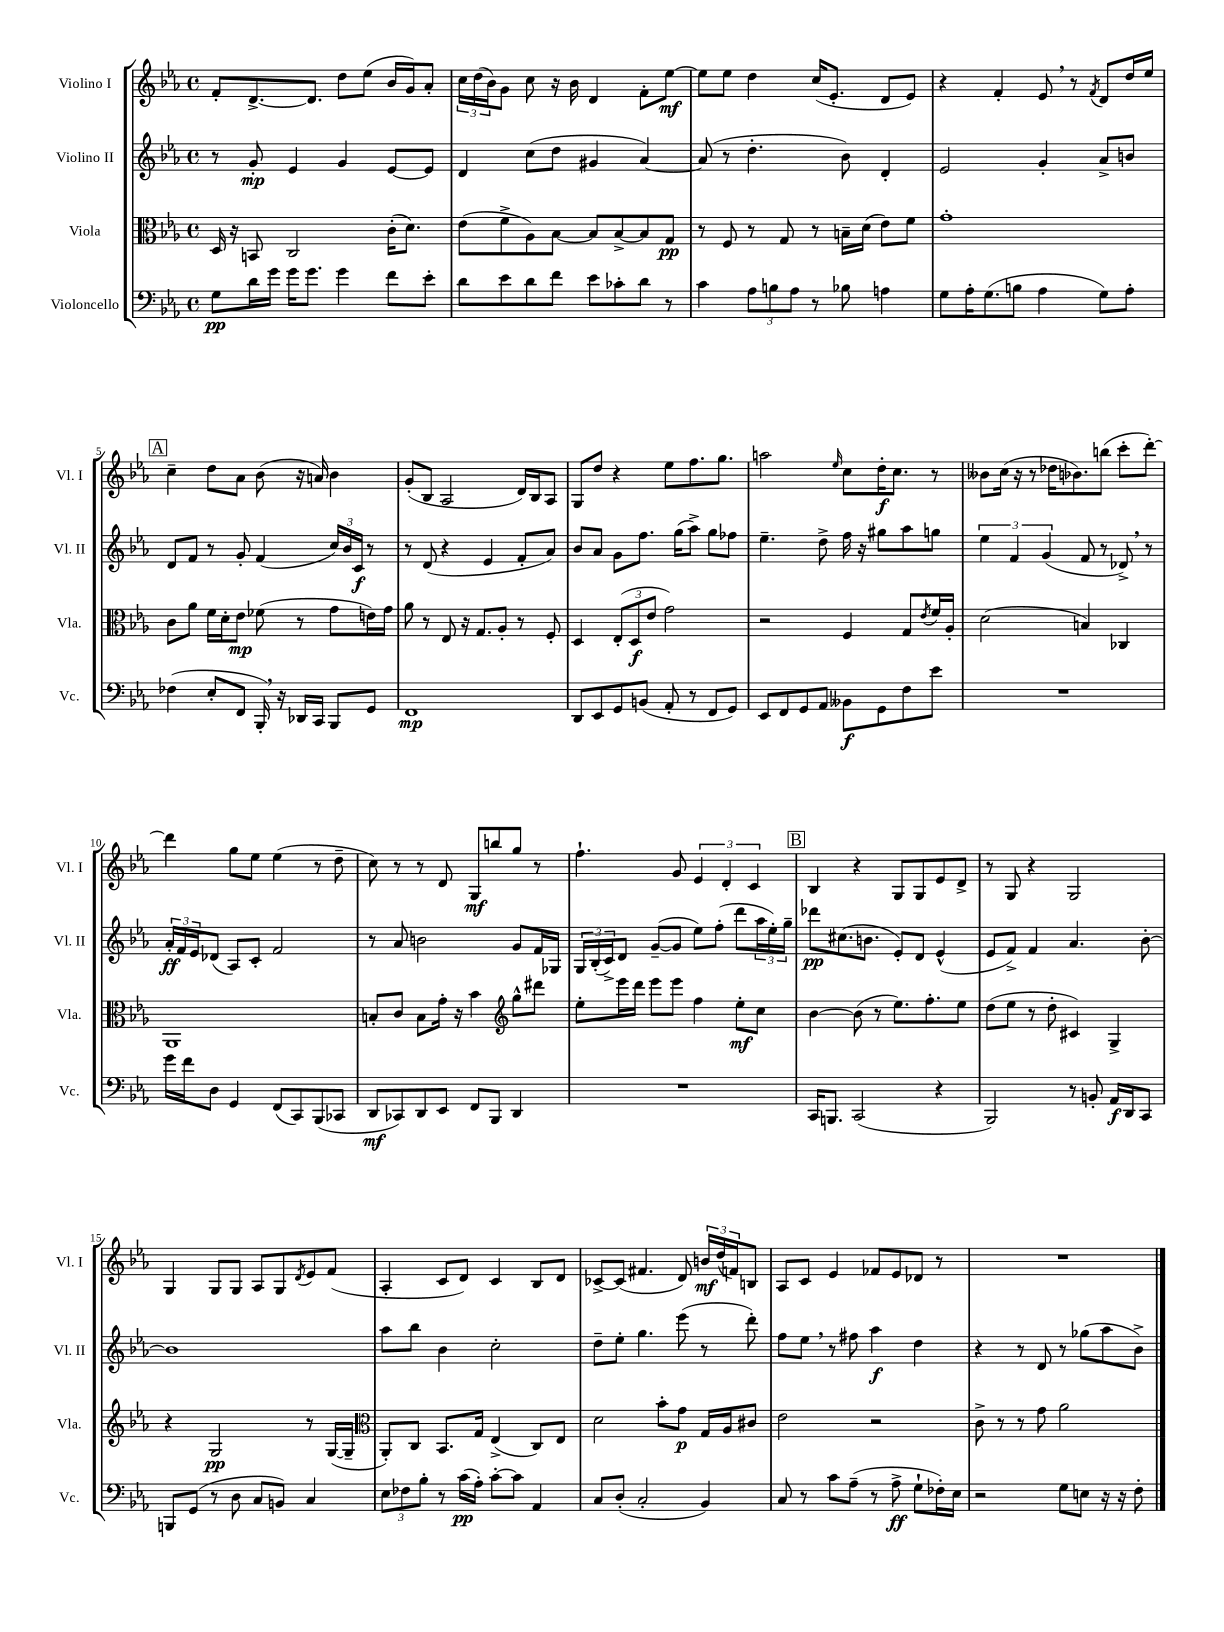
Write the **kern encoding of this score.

**kern	**dynam	**kern	**dynam	**kern	**dynam	**kern	**dynam
*part4	*part4	*part3	*part3	*part2	*part2	*part1	*part1
*staff4	*staff4	*staff3	*staff3	*staff2	*staff2	*staff1	*staff1
*I"Violoncello	*	*I"Viola	*	*I"Violino II	*	*I"Violino I	*
*I'Vc.	*	*I'Vla.	*	*I'Vl. II	*	*I'Vl. I	*
*clefF4	*	*clefC3	*	*clefG2	*	*clefG2	*
*k[b-e-a-]	*	*k[b-e-a-]	*	*k[b-e-a-]	*	*k[b-e-a-]	*
*M4/4	*	*M4/4	*	*M4/4	*	*M4/4	*
*met(c)	*	*met(c)	*	*met(c)	*	*met(c)	*
=1	=1	=1	=1	=1	=1	=1	=1
8G\L	pp	16D/	.	8r	.	8f'/L	.
.	.	16r	.	.	.	.	.
16d\L	.	8BBn/	.	8g'/	mp	[8.d^/	.
16g\JJ	.	.	.	.	.	.	.
16g\KL	.	2C/	.	4e-/	.	.	.
8.g\J	.	.	.	.	.	8.d/J]	.
4g\	.	.	.	4g/	.	8dd\L	.
.	.	.	.	.	.	(8ee-\J	.
8f\L	.	(16c'\KL	.	[8e-/L	.	16b-/LL	.
.	.	8.d\J)	.	.	.	16g/J)	.
8e-'\J	.	.	.	8e-/J]	.	8a-'/J	.
=2	=2	=2	=2	=2	=2	=2	=2
8d\L	.	(8e-\L	.	4d/	.	24cc\LL	.
.	.	.	.	.	.	(24dd\	.
.	.	.	.	.	.	24b-\J)	.
8e-\	.	8f^\	.	.	.	8g\J	.
8d\	.	8A-\)	.	(8cc\L	.	8cc\	.
8f\J	.	[8B-\J	.	8dd\J	.	16r	.
.	.	.	.	.	.	16b-\	.
8e-\L	.	8B-/L]	.	4g#X/	.	4d/	.
8c-X'\	.	[8B-^/	.	.	.	.	.
8d\J	.	8B-/]	.	[4a-/)	.	8f'\L	.
8r	.	8G/J	pp	.	.	[8ee-\J	mf
=3	=3	=3	=3	=3	=3	=3	=3
4c\	.	8r	.	(8a-/]	.	8ee-\L]	.
.	.	8F/	.	8r	.	8ee-\J	.
12A-\L	.	8r	.	4.dd'\	.	4dd\	.
12Bn\	.	.	.	.	.	.	.
.	.	8G/	.	.	.	.	.
12A-\J	.	.	.	.	.	.	.
8r	.	8r	.	.	.	(16cc/KL	.
.	.	.	.	.	.	8.e-'/J	.
8B-X\	.	16Bn~\LL	.	8b-\)	.	.	.
.	.	(16d\JJ	.	.	.	.	.
4An\	.	8e-\L)	.	4d'/	.	8d/L	.
.	.	8f\J	.	.	.	8e-/J)	.
=4	=4	=4	=4	=4	=4	=4	=4
8G\L	.	1g'	.	2e-/	.	4r	.
16A-'\K	.	.	.	.	.	.	.
(8.G\	.	.	.	.	.	.	.
.	.	.	.	.	.	4f'/	.
8Bn\J	.	.	.	.	.	.	.
4A-\	.	.	.	4g'/	.	8e-,/	.
.	.	.	.	.	.	8r	.
.	.	.	.	.	.	8qf/	.
8G\L)	.	.	.	8a-^/L	.	8d/L	.
8A-'\J	.	.	.	8bn/J	.	16dd/L	.
.	.	.	.	.	.	16ee-/JJ	.
!!LO:LB:g=z
!!LO:REH:place=s1:t=A
=5	=5	=5	=5	=5	=5	=5	=5
(4F-X\	.	8c\L	.	8d/L	.	4cc~\	.
.	.	8a-\J	.	8f/J	.	.	.
8E-'/L	.	16f\LL	.	8r	.	8dd\L	.
.	.	16d'\J	.	.	.	.	.
8FF/J	.	8e-\J	mp	8g'/	.	8a-\J	.
16BBB-',/)	.	(8f-X\	.	(4f/	.	(8b-\	.
16r	.	.	.	.	.	.	.
16DD-X/LL	.	8r	.	.	.	16r	.
16CC/JJ	.	.	.	.	.	16an/)	.
8BBB-/L	.	8g\L	.	24cc/LL)	.	4b-\	.
.	.	.	.	24b-/	.	.	.
.	.	.	.	24c/JJ	f	.	.
8GG/J	.	16en\L)	.	8r	.	.	.
.	.	16g\JJ	.	.	.	.	.
=6	=6	=6	=6	=6	=6	=6	=6
1FF	mp	8a-\	.	8r	.	(8g'/L	.
.	.	8r	.	(8d/	.	8B-/J	.
.	.	8E-/	.	4r	.	2A-/	.
.	.	16r	.	.	.	.	.
.	.	8.G/L	.	.	.	.	.
.	.	.	.	4e-/	.	.	.
.	.	8A-'/J	.	.	.	.	.
.	.	8r	.	8f'/L	.	16d/LL)	.
.	.	.	.	.	.	16B-/J	.
.	.	8F'/	.	8a-/J)	.	8A-/J	.
=7	=7	=7	=7	=7	=7	=7	=7
8DD/L	.	4D/	.	8b-/L	.	8G/L	.
8EE-/	.	.	.	8a-/J	.	8dd/J	.
8GG/	.	(12E-'/L	.	8g\L	.	4r	.
.	.	12D/	f	.	.	.	.
(8BBn/J	.	.	.	8.ff\J	.	.	.
.	.	12e-/J	.	.	.	.	.
8AA-'/	.	2g\)	.	.	.	8ee-\L	.
.	.	.	.	(16gg\KL	.	.	.
8r	.	.	.	8aa-^\J)	.	8.ff\	.
8FF/L	.	.	.	8gg\L	.	.	.
.	.	.	.	.	.	8.gg\J	.
8GG/J)	.	.	.	8ff-X\J	.	.	.
=8	=8	=8	=8	=8	=8	=8	=8
8EE-/L	.	2r	.	4.ee-~\	.	2aan\	.
8FF/	.	.	.	.	.	.	.
8GG/	.	.	.	.	.	.	.
8AA-/J	.	.	.	8dd^\	.	.	.
.	.	.	.	.	.	16qqee-/	.
8BB--X\L	f	4F/	.	16ff\	.	8cc\L	.
.	.	.	.	16r	.	.	.
8GG\	.	.	.	8gg#X\L	.	16dd'\K	f
.	.	.	.	.	.	8.cc\J	.
8F\	.	8G/L	.	8aa-\	.	.	.
.	.	8qe-/	.	.	.	.	.
8e-\J	.	16f/L	.	8ggn\J	.	8r	.
.	.	16A-'/JJ	.	.	.	.	.
=9	=9	=9	=9	=9	=9	=9	=9
1r	.	(2d\	.	6ee-\	.	8b--X\L	.
.	.	.	.	.	.	(16cc\Jk	.
.	.	.	.	6f/	.	.	.
.	.	.	.	.	.	16r	.
.	.	.	.	.	.	8r	.
.	.	.	.	(6g/	.	.	.
.	.	.	.	.	.	16dd-X\KL	.
.	.	.	.	.	.	8.b-X\)	.
.	.	4Bn/)	.	8f/	.	.	.
.	.	.	.	8r	.	(8bbn\J	.
.	.	4C-X/	.	8d-X^,/)	.	8ccc'\L	.
.	.	.	.	8r	.	[8ddd'\J)	.
!!LO:LB:g=z
=10	=10	=10	=10	=10	=10	=10	=10
16g\LL	.	1AA-	.	24a-'/LL	ff	4ddd\]	.
.	.	.	.	24f/	.	.	.
16f\J	.	.	.	.	.	.	.
.	.	.	.	24e-/J	.	.	.
8D\J	.	.	.	(8d-X/J	.	.	.
4GG/	.	.	.	8A-/L)	.	8gg\L	.
.	.	.	.	8c'/J	.	8ee-\J	.
(8FF/L	.	.	.	2f/	.	(4ee-\	.
8CC/)	.	.	.	.	.	.	.
(8BBB-/	.	.	.	.	.	8r	.
8CC-X/J	.	.	.	.	.	8dd~\	.
=11	=11	=11	=11	=11	=11	=11	=11
8DD/L	mf	8Bn'/L	.	8r	.	8cc\)	.
8CC-X/)	.	8c/J	.	8a-/	.	8r	.
8DD/	.	8B\L	.	2bn\	.	8r	.
8EE-/J	.	16g'\Jk	.	.	.	8d/	.
.	.	16r	.	.	.	.	.
8FF/L	.	4b-\	.	.	.	8G/L	mf
8BBB-/J	.	.	.	.	.	8bbn/	.
*	*	*clefG2	*	*	*	*	*
4DD/	.	8gg^^\L	.	8g/L	.	8gg/J	.
.	.	8ddd#X\J	.	16f/L	.	8r	.
.	.	.	.	16G-X/JJ	.	.	.
=12	=12	=12	=12	=12	=12	=12	=12
1r	.	8ee-'\L	.	24G/LL	.	4.ff`\	.
.	.	.	.	(24B-'/	.	.	.
.	.	.	.	24c^/J)	.	.	.
.	.	16eee-\L	.	8d/J	.	.	.
.	.	16ddd\JJ	.	.	.	.	.
.	.	8eee-\L	.	([8g~/L	.	.	.
.	.	8eee-\J	.	8g/J]	.	8g/	.
.	.	4ff\	.	8ee-\L)	.	6e-/	.
.	.	.	.	(8ff'\J	.	.	.
.	.	.	.	.	.	6d'/	.
.	.	8ee-'\L	mf	8ddd\L	.	.	.
.	.	.	.	.	.	6c/	.
.	.	8cc\J	.	24aa-\L	.	.	.
.	.	.	.	24ee-'\)	.	.	.
.	.	.	.	24gg~\JJ	.	.	.
!!LO:REH:place=s1:t=B
=13	=13	=13	=13	=13	=13	=13	=13
16CC/KL	.	[4b-\	.	8ddd-X\L	pp	4B-/	.
8.BBBn/J	.	.	.	.	.	.	.
.	.	.	.	(8.cc#X\	.	.	.
(2CC/	.	(8b-\]	.	.	.	4r	.
.	.	.	.	8.bn\J	.	.	.
.	.	8r	.	.	.	.	.
.	.	8.ee-\L)	.	8e-'/L)	.	8G/L	.
.	.	.	.	8d/J	.	8G/	.
.	.	8.ff'\	.	.	.	.	.
4r	.	.	.	(4e-^^/	.	8e-/	.
.	.	8ee-\J	.	.	.	8d^/J	.
=14	=14	=14	=14	=14	=14	=14	=14
2BBB-/)	.	(8dd\L	.	8e-/L	.	8r	.
.	.	8ee-\J	.	8f^/J)	.	8G/	.
.	.	8r	.	4f/	.	4r	.
.	.	8dd'\	.	.	.	.	.
8r	.	4c#X/)	.	4.a-/	.	2G/	.
8BBn'/	.	.	.	.	.	.	.
16AA-/LL	f	4G^/	.	.	.	.	.
16DD/J	.	.	.	.	.	.	.
8CC/J	.	.	.	[8b-'\	.	.	.
!!LO:LB:g=z
=15	=15	=15	=15	=15	=15	=15	=15
8BBBn/L	.	4r	.	1b-]	.	4G/	.
(8GG/J	.	.	.	.	.	.	.
8r	.	2G/	pp	.	.	8G/L	.
8D\	.	.	.	.	.	8G/J	.
8C/L	.	.	.	.	.	8A-/L	.
8BBn/J)	.	.	.	.	.	8G/	.
.	.	.	.	.	.	8qd/	.
4C/	.	8r	.	.	.	8e-/	.
.	.	([16G/LL	.	.	.	(8f/J	.
.	.	16G~/JJ]	.	.	.	.	.
=16	=16	=16	=16	=16	=16	=16	=16
*	*	*clefC3	*	*	*	*	*
12E-\L	.	8AA-'/L)	.	8aa-\L	.	4A-'/	.
12F-X\	.	.	.	.	.	.	.
.	.	8C/J	.	8bb-\J	.	.	.
12B-'\J	.	.	.	.	.	.	.
8r	.	8.BB-/L	.	4b-\	.	8c/L	.
(16c\LL	pp	.	.	.	.	8d/J)	.
16A-'\JJ)	.	16G/Jk	.	.	.	.	.
[8c'\L	.	(4E-^/	.	2cc'\	.	4c/	.
8c\J]	.	.	.	.	.	.	.
4AA-/	.	8C/L)	.	.	.	8B-/L	.
.	.	8E-/J	.	.	.	8d/J	.
=17	=17	=17	=17	=17	=17	=17	=17
8C/L	.	2d\	.	8dd~\L	.	[8c-X^/L	.
(8D'/J	.	.	.	8ee-'\J	.	(8c-/J]	.
2C'/	.	.	.	4.gg\	.	4.f#X/	.
.	.	8b-'\L	.	.	.	.	.
.	.	8g\J	p	(8eee-\	.	8d/)	.
4BB-/)	.	16G/LL	.	8r	.	24bn/LL	mf
.	.	.	.	.	.	(24dd/	.
.	.	16A-/J	.	.	.	.	.
.	.	.	.	.	.	24fn/J)	.
.	.	8c#X/J	.	8ddd'\)	.	8Bn/J	.
=18	=18	=18	=18	=18	=18	=18	=18
8C/	.	2e-\	.	8ff\L	.	8A-/L	.
8r	.	.	.	8ee-,\J	.	8c/J	.
8c\L	.	.	.	8r	.	4e-/	.
(8A-~\J	.	.	.	8ff#X\	.	.	.
8r	.	2r	.	4aa-\	f	8f-X/L	.
8A-^\	ff	.	.	.	.	8e-/	.
8G`\L	.	.	.	4dd\	.	8d-X/J	.
16F-X'\L)	.	.	.	.	.	8r	.
16E-\JJ	.	.	.	.	.	.	.
=19	=19	=19	=19	=19	=19	=19	=19
2r	.	8c^\	.	4r	.	1r	.
.	.	8r	.	.	.	.	.
.	.	8r	.	8r	.	.	.
.	.	8g\	.	8d/	.	.	.
8G\L	.	2a-\	.	8r	.	.	.
8En\J	.	.	.	(8gg-X\L	.	.	.
16r	.	.	.	8aa-\	.	.	.
16r	.	.	.	.	.	.	.
8F'\	.	.	.	8b-^\J)	.	.	.
==	==	==	==	==	==	==	==
*-	*-	*-	*-	*-	*-	*-	*-
